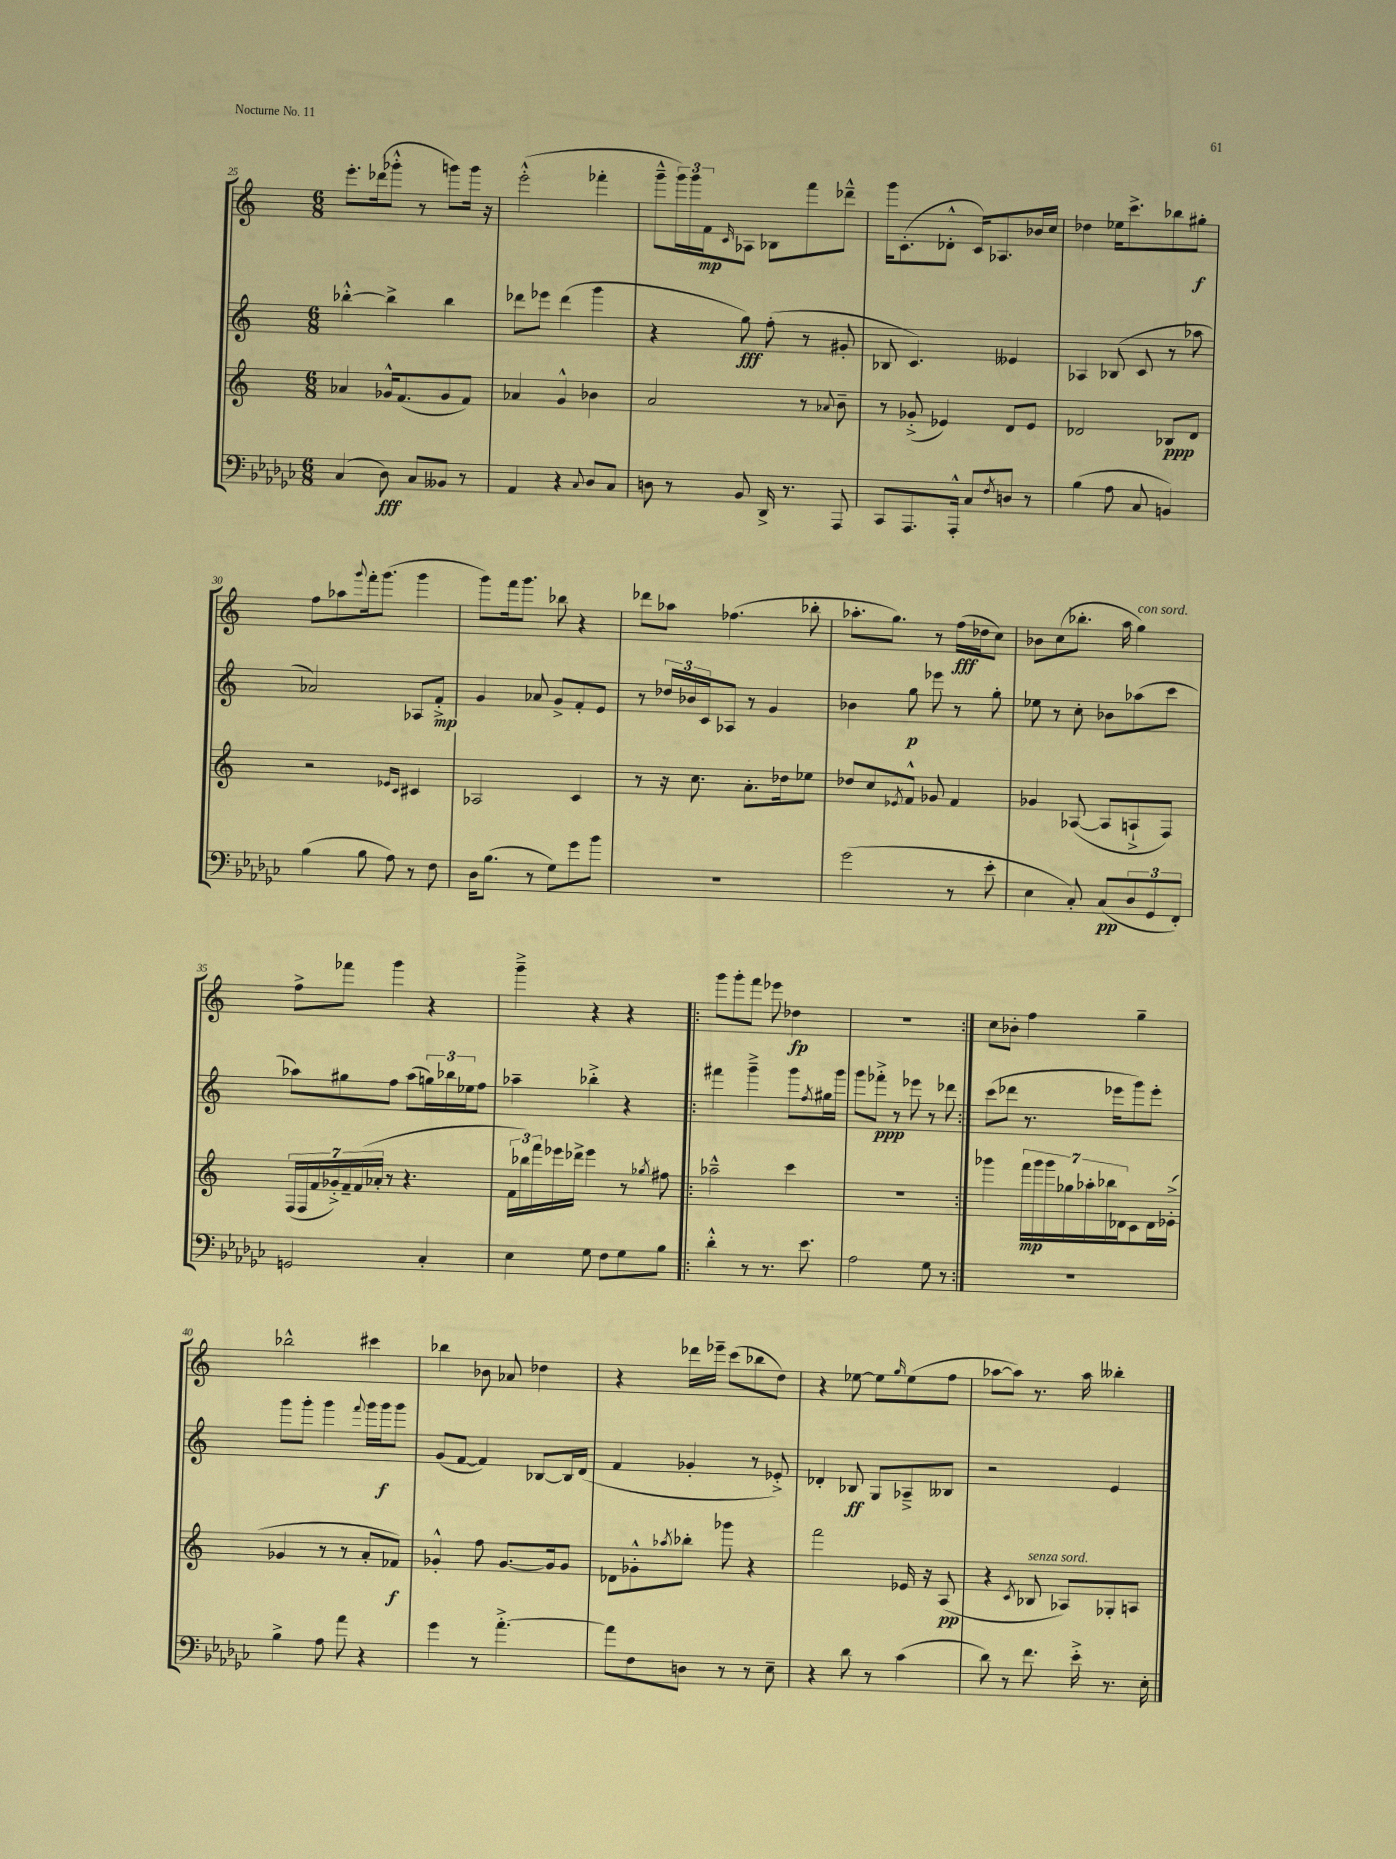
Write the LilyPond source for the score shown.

<<
\new StaffGroup <<
\new Staff = "s0" {
    \clef treble \key c \major \numericTimeSignature \time 6/8
    e'''8.-. des'''16( ges'''8-.-^ r8 g'''8) g'''16 r16 |
    e'''2-.-^( fes'''4-. |
    g'''8---^ \tuplet 3/2 { g'''16) g'''16 f'16\mp } \grace { c'16 } aes8 bes8 f'''8 des'''8---^ |
    g'''16 c'8.-.( des'8-.-^ c'16) aes8. bes'16 c''16 |
    des''4 ees''16 c'''8.-> bes''8 gis''8-.\f |
    f''8 aes''8 \appoggiatura { g'''8 } f'''16-. g'''8.( g'''4 |
    g'''8) f'''16 g'''8. bes''8 r4 |
    des'''8 aes''8 fes''4.( bes''8-. |
    aes''8.-. g''8.) r8 f''16\fff( des''16 c''8) |
    bes'8 c''8( bes''8.-. a''16 g''4^\markup { \italic "con sord." }) |
    f''8-> fes'''8 g'''4 r4 |
    g'''4---> r4 r4 |
    \repeat volta 2 { g'''8 g'''8-. f'''8 ees'''8 des''4\fp |
    R2. | }
    c''8 bes'8-. f''4 g''4-- |
    bes''2-^ cis'''4 |
    bes''4 bes'8 aes'8 des''4 |
    r4 des'''16 ees'''16-- c'''8( bes''8 d''8) |
    r4 ees''8~ ees''8 \grace { g''16 } ees''8( f''8 |
    aes''8~ aes''8) r8. aes''16 beses''4-. \bar "|." |
}
\new Staff = "s1" {
    \clef treble \key c \major \numericTimeSignature \time 6/8
    bes''4~-.-^ bes''4-> bes''4 |
    des'''8 ees'''8 des'''4( g'''4 |
    r4 g''8\fff) f''8-.( r8 gis'8-. |
    bes8 c'4.) eeses'4 |
    aes4 bes8( c'8 r8 aes''8 |
    aes'2) aes8 f'8-.->\mp |
    g'4 aes'8 g'8-> f'8-. e'8 |
    r8 \tuplet 3/2 { des''16 bes'16 c'16 } aes8 r8 g'4 |
    bes'4 g''8\p ees'''8 r8 g''8-. |
    ees''8 r8 c''8-. bes'8 aes''8( c'''8 |
    aes''8) gis''8 f''8 aes''8( \tuplet 3/2 { g''16) bes''16 ees''16 } f''8 |
    aes''4-- bes''4-.-> r4 |
    \repeat volta 2 { fis'''4 g'''4---> g'''8 \acciaccatura { f''8 } gis''16 g'''16 |
    g'''8 fes'''8-.->\ppp r8 ees'''8 r8 des'''8 | }
    c'''8( des'''8 r8. ees'''16 g'''8) ees'''8-. |
    g'''8 g'''8-. g'''4 \appoggiatura { f'''8 } g'''16 g'''16\f g'''8 |
    g'8( f'8~ f'4) bes8~ bes16 d'16( |
    f'4 ges'4-. r8 ees'8-.->) |
    des'4-. bes8\ff g8 aes8---> beses8 |
    r2 e'4 \bar "|." |
}
\new Staff = "s2" {
    \clef treble \key c \major \numericTimeSignature \time 6/8
    aes'4 ges'16-^ f'8.( ges'8 f'8) |
    aes'4 g'4-^ bes'4 |
    a'2 r8 \appoggiatura { aes'8 } b'8-- |
    r8 ges'8-.->( ees'4) d'8 ees'8 |
    des'2 bes8\ppp des'8 |
    r2 \grace { ees'16 c'16 } cis'4 |
    aes2 c'4 |
    r8 r16 c''8. a'8.-. des''16 ees''8 |
    des''8 c''8 \acciaccatura { ees'8 } f'8-^ ges'8 f'4 |
    ges'4 aes8~( aes8 a8-!-> f8) |
    \tuplet 7/4 { f16( f16 f'16 ges'16-.->) f'16-- f'16( aes'16-. } r8 r4. |
    \tuplet 3/2 { f'16 bes''16) f'''16 } ees'''16 des'''16-> ees'''4 r8 \acciaccatura { ges''8 } fis''8 |
    \repeat volta 2 { aes''2---^ c'''4 |
    R2. | }
    ges'''4 \tuplet 7/4 { f'''16\mp ges'''16 ges'''16 ges''16 aes''16-. bes''16 des'16 } c'8 des'16 ees'16-.->( |
    ges'4 r8 r8 a'8-. fes'8\f) |
    ges'4-.-^ f''8 ges'8.~ ges'16 ges'8 |
    des'8 ges'8-.-^ \acciaccatura { aes''8 } bes''8-. ges'''8 r4 |
    f'''2 ees'16 r16 a8\pp( |
    r4 \acciaccatura { c'8 } bes8^\markup { \italic "senza sord." } aes8) ges8-. a8 \bar "|." |
}
\new Staff = "s3" {
    \clef bass \key ges \major \numericTimeSignature \time 6/8
    ces4( des8\fff) ces8 beses,8 r8 |
    aes,4 r4 \appoggiatura { ces8 } des8 ces8 |
    d8 r8 bes,8 des,16-> r8. aes,,8 |
    ces,8 aes,,8. aes,,16-.-^ ces8 \acciaccatura { f8 } d8 r8 |
    bes4( aes8 ces8 b,4) |
    bes4( bes8 aes8) r8 f8 |
    des16 bes8.( r8 ges8) ges'8 bes'8 |
    R2. |
    ges'2( r8 ees'8-. |
    ees4 ces8-.) ces8\pp( \tuplet 3/2 { des8 ges,8 f,8-.) } |
    g,2 ces4-. |
    ees4 ges8 f8 ges8 bes8 |
    \repeat volta 2 { des'4-.-^ r8 r8. ees'8. |
    aes2 ges8 r8 | }
    R2. |
    bes4-> aes8 aes'8 r4 |
    ges'4 r8 aes'4.~-.-> |
    aes'8 f8 d8 r8 r8 ees8-- |
    r4 des'8 r8 ces'4( |
    des'8) r8 f'8. ees'16-.-> r8. ees16-. \bar "|." |
}
>>
>>
\layout { \context { \Score currentBarNumber = #25 } }
